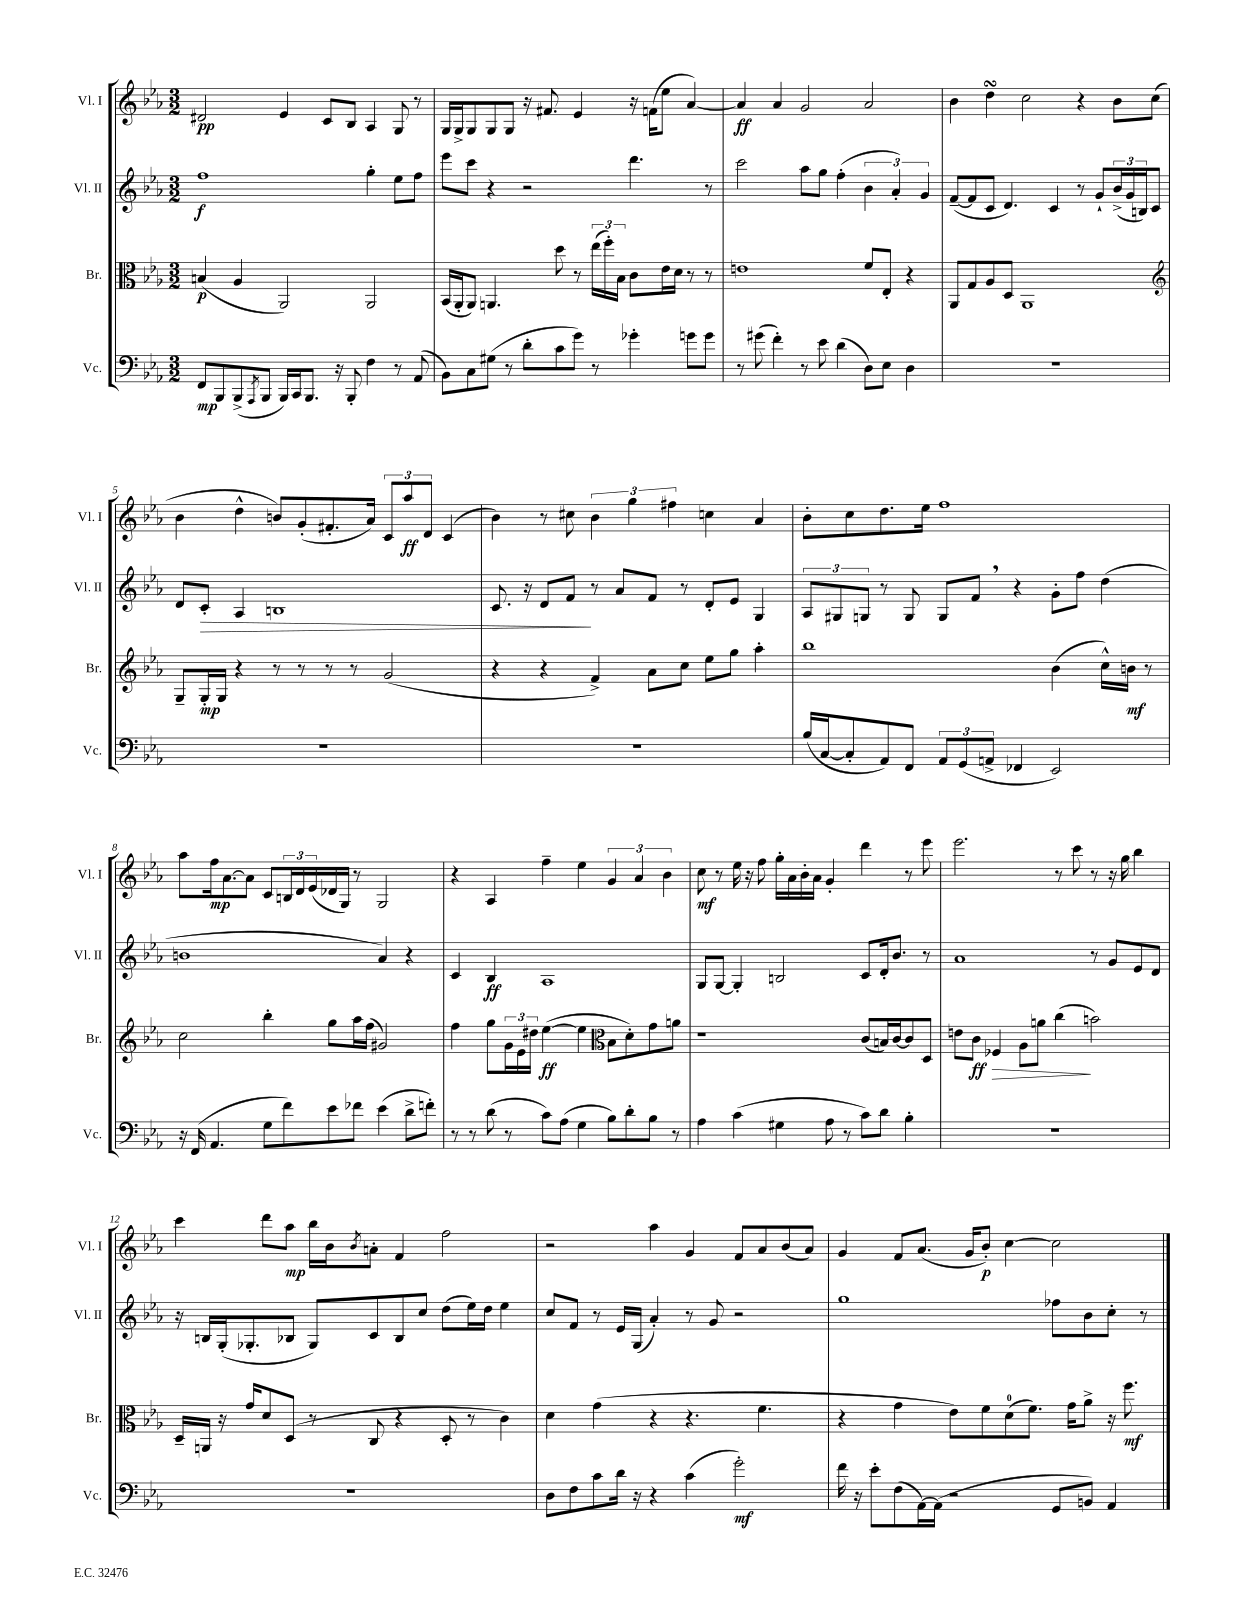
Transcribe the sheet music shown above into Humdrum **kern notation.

**kern	**kern	**kern	**kern
*staff4	*staff3	*staff2	*staff1
*clefF4	*clefC3	*clefG2	*clefG2
*k[b-e-a-]	*k[b-e-a-]	*k[b-e-a-]	*k[b-e-a-]
*M3/2	*M3/2	*M3/2	*M3/2
8FF/L	(4B/	1ff	2d#/
8BBB-/	.	.	.
(8BBB-^/	4A-/	.	.
8qAAA-/	.	.	.
8BBB-/J	.	.	.
16BBB-/LL)	2AA-/)	.	4e-/
16CC/J	.	.	.
8.BBB-/J	.	.	.
.	.	.	8c/L
16r	.	.	.
8BBB-'/	.	.	8B-/J
4F\	2AA-/	4gg'\	4A-/
8r	.	8ee-\L	8G/
(8AA-/	.	8ff\J	8r
=	=	=	=
8BB-\L)	(16BB-/LL	8eee-\L	16G/LL
.	16AA-'/J	.	16G^/J
8C\	8AA-/J)	8ccc\J	8G/
(8G#\J	4.AA/	4r	8G/
8r	.	.	8G/J
8d'\L	.	2r	16r
.	.	.	8.f#/
8c\	8dd\	.	.
8g\J)	8r	.	4e-/
8r	(24ee-\LL	.	.
.	24ff'\)	.	.
.	24B-\JJ	.	.
4g-'\	8c\L	4.ddd\	16r
.	.	.	(16f\LK
.	16e-\L	.	8ee-\J
.	16d\JJ	.	.
8g\L	8r	.	[4a-/)
8g\J	8r	8r	.
=	=	=	=
8r	1e	2ccc\	4a-/]
(8g#\	.	.	.
4f'\)	.	.	4a-/
8r	.	8aa-\L	2g/
8e-\	.	8gg\J	.
(4d\	.	(4ff'\	.
8D\L)	8f/L	6b-\	2a-/
8E-\J	8E-'/J	.	.
.	.	6a-'/)	.
4D\	4r	.	.
.	.	6g/	.
=	=	=	=
1.r	8AA-/L	([8f~/L	4b-\
.	8G/	8f/]	.
.	8A-/	8c/J	4dd\
.	8D/J	4.d/)	.
.	1AA-	.	2cc\
.	.	4c/	.
.	.	8r	4r
.	.	8g`/L	.
.	.	(24b-^/L	8b-\L
.	.	24g/	.
.	.	24B/J)	.
.	.	8c/J	(8cc\J
=	=	=	=
*	*clefG2	*	*
1.r	8G~/L	8d/L	4b-\
.	16G'/L	8c'/J	.
.	16G/JJ	.	.
.	4r	4A-/	4dd^^\
.	8r	1B	8b/L)
.	8r	.	(8g'/
.	8r	.	8.f#'/
.	8r	.	.
.	.	.	16a-/Jk)
.	(2g/	.	12c/L
.	.	.	12aa-/
.	.	.	12d/J
.	.	.	(4c/
=	=	=	=
1.r	4r	8.c/	4b-\)
.	.	16r	.
.	4r	8d/L	8r
.	.	8f/J	8cc#\
.	4f^/)	8r	6b-\
.	.	8a-/L	.
.	.	.	6gg\
.	8a-\L	8f/J	.
.	.	.	6ff#\
.	8cc\J	8r	.
.	8ee-\L	8d'/L	4cc\
.	8gg\J	8e-/J	.
.	4aa-'\	4G/	4a-/
=	=	=	=
(16B-/LL	1bb-	12A-/L	8b-'\L
[16C/J	.	.	.
.	.	12G#/	.
8C'/]	.	.	8cc\
.	.	12G/J	.
8AA-/)	.	8r	8.dd\
8FF/J	.	8G/	.
.	.	.	16ee-\Jk
12AA-/L	.	8G/L	1ff
(12GG/	.	.	.
.	.	8f/J	.
12AA^/J	.	.	.
4FF-/	.	4r	.
2EE-/)	(4b-\	8g'\L	.
.	.	8ff\J	.
.	16cc^^\LL)	(4dd\	.
.	16b\JJ	.	.
.	8r	.	.
=	=	=	=
16r	2cc\	1b	8aa-\L
(16FF/	.	.	.
4.AA-/	.	.	16ff\k
.	.	.	[8.a-\
.	.	.	8a-\]J
8G\L	4bb-'\	.	8c/L
8f\)	.	.	24B/L
.	.	.	24d/
.	.	.	(24e-/
8e-\	8gg\L	.	16d-/
.	.	.	16G/JJ)
8f-\J	16aa-\L	.	8r
.	(16ff\JJ	.	.
(4e-\	2g#/)	4a-/)	2G/
8d^\L	.	4r	.
8f'\J)	.	.	.
=	=	=	=
8r	4ff\	4c/	4r
8r	.	.	.
(8d\	8gg\L	4B-/	4A-/
8r	24g\L	.	.
.	24e-\	.	.
.	24dd#\JJ	.	.
8c\L)	([4ee-\	1A-	4ff~\
(8A-\J	.	.	.
4G\	4ee-\]	.	4ee-\
*	*clefC3	*	*
8B-\L)	8B-\L	.	6g/
8d'\	8d'\)	.	.
.	.	.	6a-/
8B-\J	8g\	.	.
.	.	.	6b-\
8r	8a\J	.	.
=	=	=	=
4A-\	1r	8G/L	8cc\
.	.	[8G/J	8r
(4c\	.	4G'/]	16ee-\
.	.	.	16r
.	.	.	8ff\
4G#\	.	2B/	16gg'\LL
.	.	.	16a-\
.	.	.	16b-'\
.	.	.	16a-\JJ
8A-\	.	.	4g'/
8r	.	.	.
8c\L)	(8c/L	8c/L	4ddd\
8d\J	16B/L)	16d'/k	.
.	[16c/J	8.b-/J	.
4B-'\	8c/]	.	8r
.	8D/J	8r	8eee-\
=	=	=	=
1.r	8e\L	1a-	2.eee-\
.	8c\J	.	.
.	4F-/	.	.
.	8A-\L	.	.
.	8a\J	.	.
.	(4cc\	.	8r
.	.	.	8ccc\
.	2b\)	8r	8r
.	.	8g/L	16r
.	.	.	16gg\
.	.	8e-/	4bb-\
.	.	8d/J	.
=	=	=	=
1.r	16D~/LL	16r	4ccc\
.	16AA/JJ	16B/LL	.
.	16r	(16G'/J	.
.	16g/LK	8.G-'/	.
.	8d/	.	8ddd\L
.	(8D/J	8B-/J	8aa-\J
.	8r	8G-/L)	16bb-\LL
.	.	.	16b-\J
.	.	.	8qb-/
.	8C/	8c/	8a'\J
.	4r	8B-/	4f/
.	.	8cc/J	.
.	8D'/	(8dd\L	2ff\
.	8r	16ee-\L)	.
.	.	16dd\JJ	.
.	4c\)	4ee-\	.
=	=	=	=
8D\L	4d\	8cc/L	2r
8F\	.	8f/J	.
8c\	(4g\	8r	.
16d\Jk	.	16e-/LL	.
16r	.	(16G/JJ	.
4r	4r	4a-'/)	4aa-\
(4c\	4.r	8r	4g/
.	.	8g/	.
2g'\)	.	2r	8f/L
.	4.f\	.	8a-/
.	.	.	(8b-/
.	.	.	8a-/J)
=	=	=	=
16f\	4r	1gg	4g/
16r	.	.	.
8e-'\L	.	.	.
(8F\	4g\	.	8f/L
[16AA-\L)	.	.	(8.a-/J
(16AA-\]JJ	.	.	.
2r	8e-\L)	.	.
.	.	.	16g/LK
.	8f\	.	8b-'/J)
.	(8d\	.	[4cc\
.	8.f\J)	.	.
8GG/L	.	8ff-\L	2cc\]
.	16g\LK	.	.
8BB/J)	8a-^\J	8b-\	.
4AA-/	16r	8cc'\J	.
.	8.ff\	.	.
.	.	8r	.
==	==	==	==
*-	*-	*-	*-
